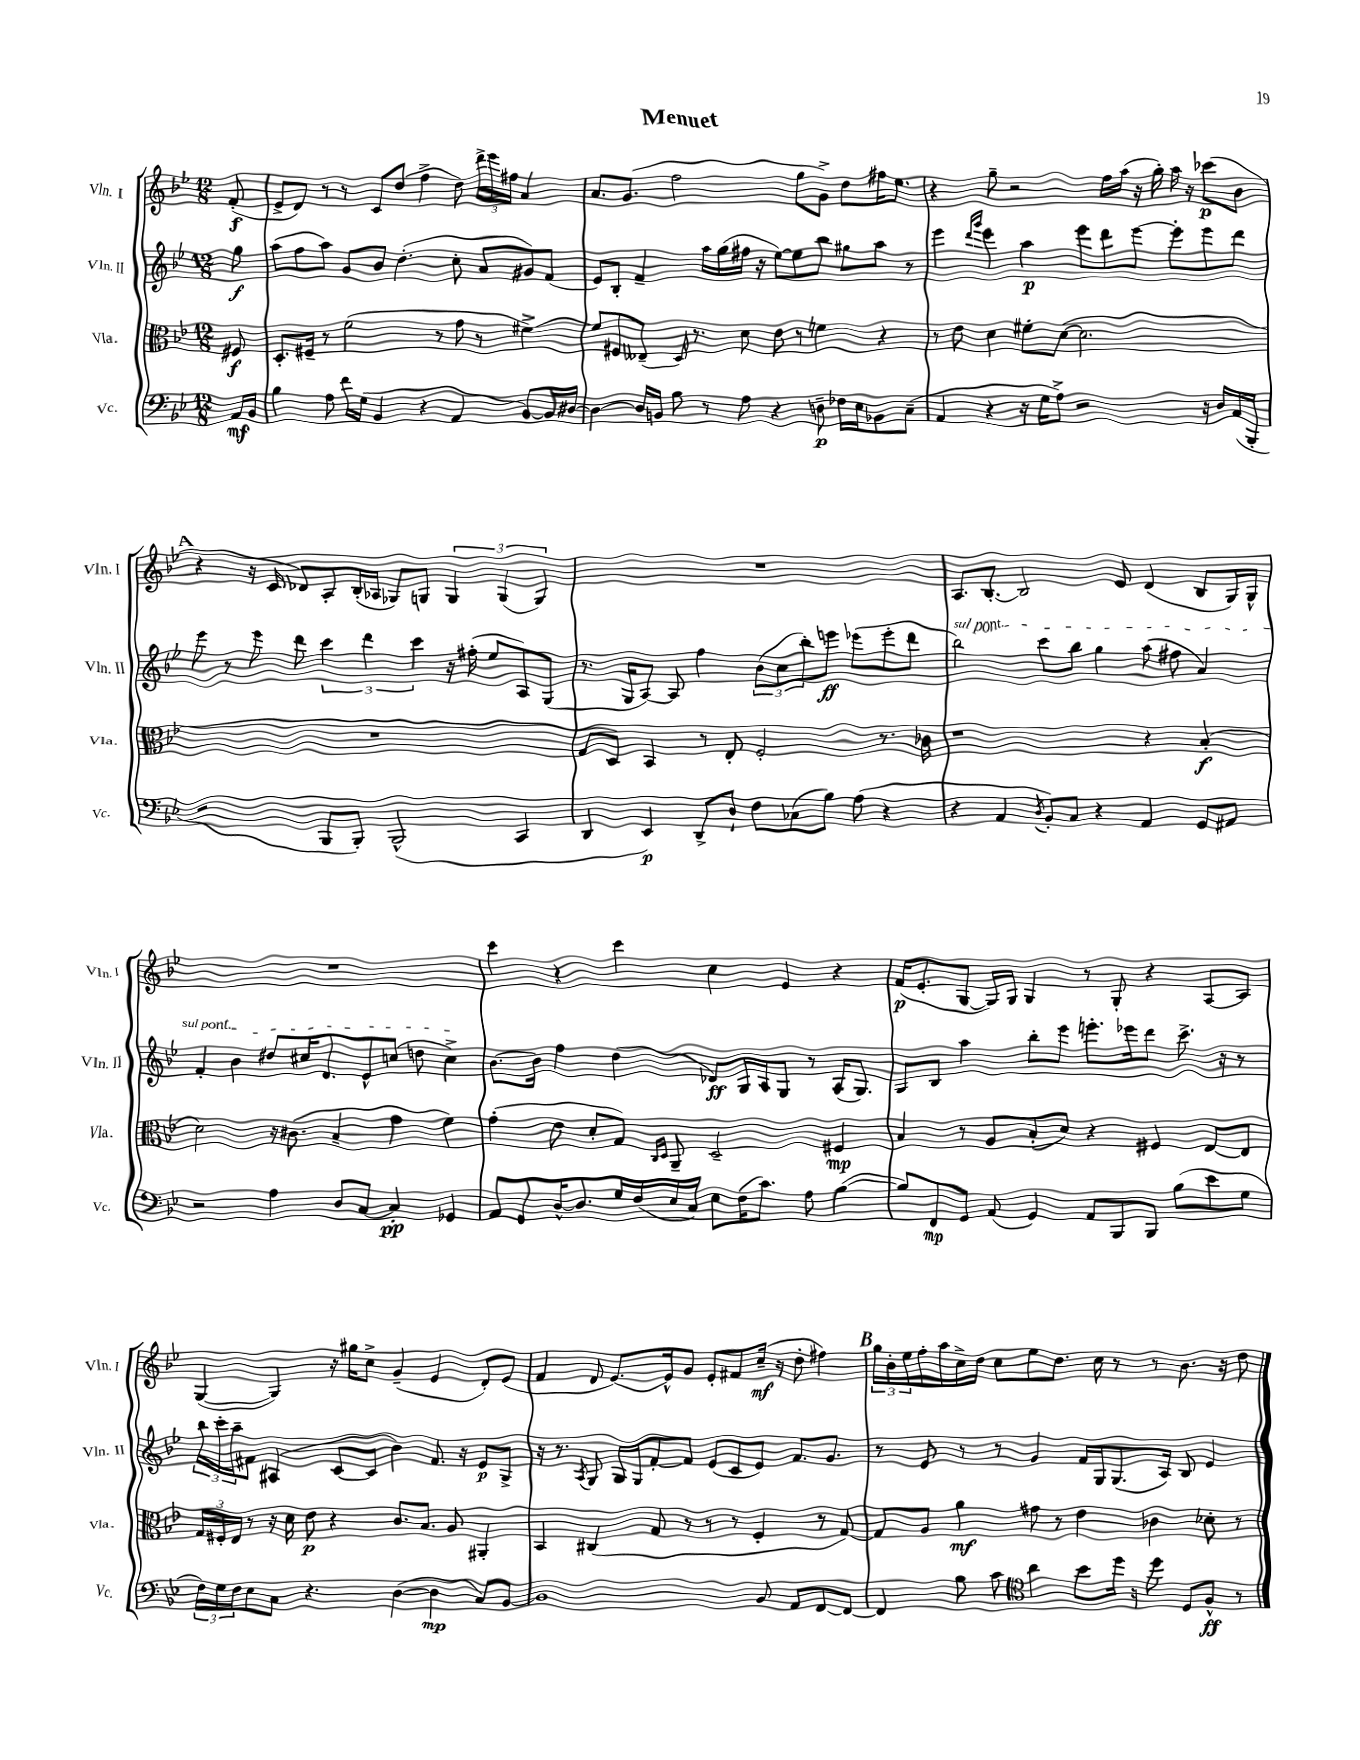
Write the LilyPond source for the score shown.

\header { title = "Menuet" }
<<
\new StaffGroup <<
\new Staff = "s0" \with { instrumentName = "Vln. I" shortInstrumentName = "Vln. I" } {
    \clef treble \key bes \major \numericTimeSignature \time 12/8 \partial 8
    f'8-.\f( |
    ees'8-> d'8) r8 r8 c'8 d''8( f''4-> d''8) \tuplet 3/2 { d'''16-> ees'''16 fis''16 } a'4 |
    a'8. g'8.( f''2 g''8 g'8->) d''8 fis''16 ees''8. |
    r4 g''8-- r2 f''16 a''16( r16 g''16-.) a''16 r16 ces'''8\p( bes'8 |
    \mark \markup { \bold "A" } r4 r16 c'16 des'8) a8-. bes16-.( aes16 ges8) g8 \tuplet 3/2 { g4 g4( g4) } |
    R1. |
    a8. bes8.~-. bes2 ees'8 d'4( bes8 g16) g16-^ |
    R1. |
    c'''4 r4 c'''4 c''4 ees'4 r4 |
    f'16\p( ees'8.-. g8~ g16) g16 g4 r8 g8-. r4 a8~ a8 |
    g4~( g4) r16 gis''16 c''8-> g'4--( ees'4 d'8-.) ees'8( |
    f'4 d'8 ees'8.~) ees'16-^ g'8 ees'8-. fis'8 c''16--\mf( r16 d''8-. fis''4) |
    \mark \markup { \bold "B" } \tuplet 3/2 { g''16 bes'16-. ees''16 } f''16-. a''16 c''16-> d''16 c''8 ees''8 d''8. c''16 r8 r8 bes'8. r16 d''8 \bar "|." |
}
\new Staff = "s1" \with { instrumentName = "Vln. II" shortInstrumentName = "Vln. II" } {
    \clef treble \key bes \major \numericTimeSignature \time 12/8 \partial 8
    g''8\f |
    a''8( f''8 a''8) g'8 bes'8 d''4.-.( c''8-. a'8 gis'8) f'8( |
    ees'8) bes8-. f'4-- a''16 g''16( fis''16 r16 ees''8~) ees''8 bes''8 gis''8 a''8 r8 |
    ees'''4 \grace { d'''16 g'''16 } ees'''4 a''4\p ees'''8 d'''8 ees'''8~ ees'''8-. ees'''8 d'''8 |
    \mark \markup { \bold "A" } ees'''8 r8 ees'''8 d'''8 \tuplet 3/2 { c'''4 d'''4 c'''4 } r16 fis''16-.( ees''8 a8) g8( |
    r8. g16 a8~) a8 f''4 \tuplet 3/2 { bes'8( c''8 bes''8-.) } e'''8\ff ees'''8( ees'''8-. d'''8 |
    \once \override TextSpanner.bound-details.left.text = \markup { \italic "sul pont." } bes''2\startTextSpan) c'''8 bes''8 g''4 a''8( fis''8 a'4) |
    f'4-. bes'4 dis''8 cis''16 d'8. ees'8-^ c''8( d''8 c''4->\stopTextSpan) |
    bes'8.~ bes'16 f''4 d''4( des'8\ff) g16 a16 g8 r8 a16( g8.) |
    g8 bes8 a''4 bes''8-. ees'''8 e'''8.-. ees'''16 d'''8 c'''8.-> r16 r8 |
    \tuplet 3/2 { bes''16 c'''16-. a''16-- } fis'8 ais4( c'8~ c'8 bes'4) fis'8. r16 ees'8\p g8-> |
    r16 r8. \acciaccatura { a8 } g8 g16 g16 f'8~-. f'8 ees'8( c'8 ees'8) f'8. g'8. |
    \mark \markup { \bold "B" } r8 ees'8 r8 r8 g'4 f'16 g16 g8.( a16) bes8 ees'4 \bar "|." |
}
\new Staff = "s2" \with { instrumentName = "Vla." shortInstrumentName = "Vla." } {
    \clef alto \key bes \major \numericTimeSignature \time 12/8 \partial 8
    fis8\f |
    d8.-. fis16-- r8 f'2( r8 g'8 r8 fis'4~->) |
    fis'8 fis8 eeses8--( d16) r8. d'8 ees'8 r8 f'4 r4 |
    r8 ees'8 d'4 fis'8-. d'8~( d'2. |
    \mark \markup { \bold "A" } R1. |
    g8 d8) bes,4 r8 ees8-. f2-. r8. ces'16 |
    r1 r4 bes4-.\f( |
    d'2) r16 cis'8.( bes4-- g'4 f'4) |
    g'4-.( ees'8 d'8-. g8) \grace { c16 d16 } a,8-- d2-- fis4\mp |
    bes4 r8 a8 bes8-.( d'8) r4 fis4 ees8~ ees8 |
    \tuplet 3/2 { g16 fis16-. ees16 } r8 r16 d'16 ees'8\p r4 c'8. bes8. a8 ais,4-. |
    bes,4 cis4( g8 r8 r8 r8 f4-. r8 g8~) |
    \mark \markup { \bold "B" } g8 a8 a'4\mf gis'8 r8 ees'4 ces'4 des'8-. r8 \bar "|." |
}
\new Staff = "s3" \with { instrumentName = "Vc." shortInstrumentName = "Vc." } {
    \clef bass \key bes \major \numericTimeSignature \time 12/8 \partial 8
    a,16\mf bes,16 |
    bes4 a8 f'16 g16( bes,4 r4 a,4 bes,8~) bes,16 dis16~ |
    dis4~ dis16 b,16 bes8 r8 a8 r4 d8--\p fes16 ees16 bes,8 c8--( |
    a,4 r4 r16 g16 a8->) r2 r16 d16 a,16( bes,,16-. |
    \mark \markup { \bold "A" } r2 bes,,8 bes,,8-.) bes,,2-^( c,4 |
    d,4 ees,4\p) d,8-> d8-! f8 ces8( bes8) a8( r4 |
    r4 a,4 \acciaccatura { d8 } bes,8-.) c8 r4 a,4 g,8 ais,8 |
    r2 a4 d8 c8~ c4-.\pp ges,4 |
    a,8 g,8 d16~-^ d8. g16 f16( ees16 c16) ees8 f16( c'8.) a8 bes4~( |
    bes8) f,8\mp g,8 a,8( g,4) a,8 bes,,8 bes,,8 bes8( ees'8 g8 |
    \tuplet 3/2 { f16) g16 f16 } ees8 c8 r4. d4~( d4\mp c8) bes,8~ |
    bes,1 bes,8 a,8 f,8~ f,8~ |
    \mark \markup { \bold "B" } f,4 bes8 c'8 \clef tenor a'4 bes'8 d''16 r16 d''8 d8 f8-^\ff r8 \bar "|." |
}
>>
>>
\layout { \context { \Score \remove "Bar_number_engraver" } }
